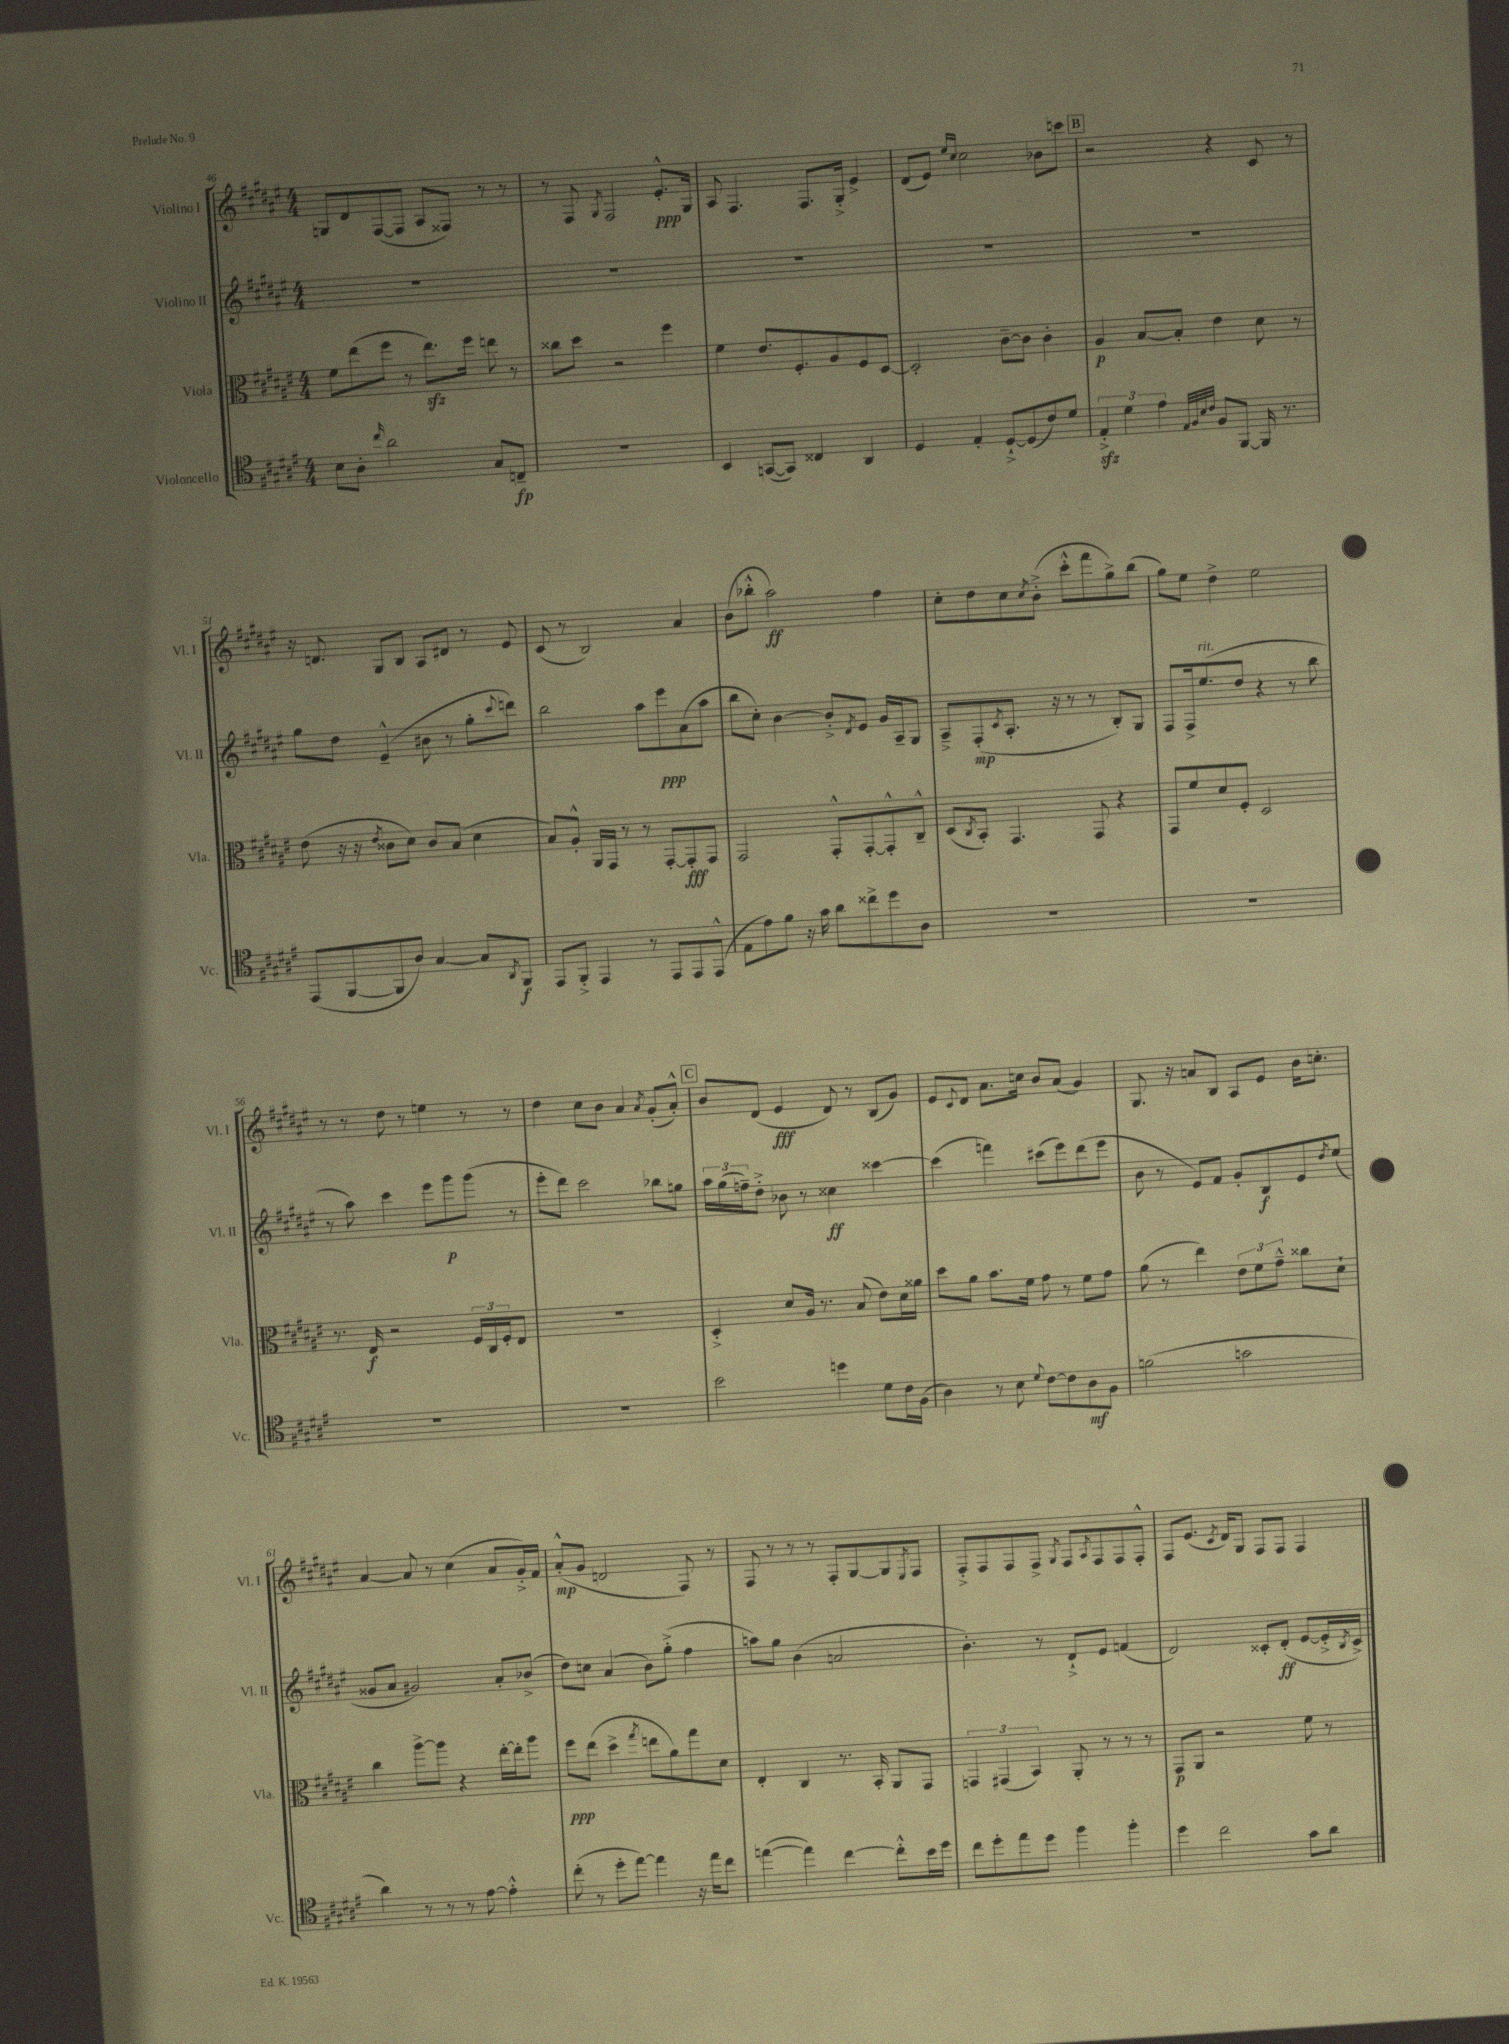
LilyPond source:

<<
\new StaffGroup <<
\new Staff = "s0" \with { instrumentName = "Violino I" shortInstrumentName = "Vl. I" } {
    \clef treble \key fis \major \numericTimeSignature \time 4/4
    g8 dis'8 fis8~( fis8 ais8 fisis8) r8 r8 |
    r8 fis8 \acciaccatura { gis8 } fis2 eis'8.-.-^\ppp gis16 |
    ais8 fis4. fis8. gis16-.-> eis'4-> |
    dis'8( eis'8) \grace { eis''16 cis''16 } cis''2 bes'8 c'''8 |
    \mark \markup { \box "B" } r2 r4 cis'8 r8 |
    r16 d'8. gis8 b8 ais8 dis'8 r8 eis'8 |
    cis'8( r8 b2) ais'4 |
    b'8( bes''8-.-^ ais''2\ff) fis''4 |
    cis''8-. dis''8 cis''8 \acciaccatura { cis''8 } b'8-.->( cis'''8-.-^ fis'''8 gis''8->) b''8( |
    gis''8) eis''8 dis''4-> eis''2 |
    r8 r8 dis''8 r8 e''4 r8 r8 |
    dis''4 cis''8 b'8 ais'4 \acciaccatura { ais'8 } gis'8-.( ais'8-.-^) |
    \mark \markup { \box "C" } b'8 dis'8( eis'4\fff dis'8) r8 b8( gis'8) |
    eis'8 \appoggiatura { cis'8 } dis'8 ais'8. c''16 b'8 ais'8( gis'4) |
    gis8. r16 a'8 b8 ais8 eis'8 b'16 c''8.-. |
    ais'4~ ais'8 r8 cis''4( ais'8 gis'16-.->) fis'16 |
    ais'8-.-^\mp( gis'8 d'2 fis8) r8 |
    fis8 r8 r8 r8 fis8-. gis8~ gis8 \acciaccatura { eis8 } fis8 |
    fis8-.-> fis8 fis8 fis8-> \acciaccatura { gis8 } fis8 \acciaccatura { ais8 } fis8 fis8 fis8-.-^ |
    fis8 eis'8.( \acciaccatura { cis'8 } dis'16) gis8 fis8 fis8 fis4 \bar "|." |
}
\new Staff = "s1" \with { instrumentName = "Violino II" shortInstrumentName = "Vl. II" } {
    \clef treble \key fis \major \numericTimeSignature \time 4/4
    R1 |
    R1 |
    R1 |
    R1 |
    \mark \markup { \box "B" } R1 |
    gis''8 dis''8 eis'4---^( bis'8 r8 gis''8-. \appoggiatura { cis'''8 } d'''8) |
    b''2 ais''8 eis'''8\ppp ais'8( ais''8 |
    b''8 cis''8-.) b'4~ b'8-.-> \acciaccatura { dis'8 } eis'8 gis'16 ais16-- gis8 |
    ais8---> fis8-.\mp( \acciaccatura { cis'8 } ais8.-. r16 r8 r8 b8-.) gis8 |
    fis8 fis16-> eis''8.^\markup { \italic "rit." }( dis''8 r4 r8 b''8 |
    r8 ais''8) cis'''4 eis'''8 gis'''8\p gis'''8( r8 |
    eis'''8-. dis'''8) cis'''2 bes''8 g''8 |
    \mark \markup { \box "C" } \tuplet 3/2 { ais''16 gis''16( f''16--) } dis''8-.-> bes'8 r8 cisis''4\ff cisis'''4~ |
    cisis'''4( f'''4) cis'''8( eis'''8) dis'''8( eis'''8 |
    b'8 r8 eis'8) fis'8 gis'8-. b8\f eis'8 \acciaccatura { dis''8 } eis''8( |
    gisis'8 ais'8 gis'2) ais'8-. bes'8->( |
    dis''8) c''8 ais'4( b'8) gis''8-.->( fis''4 |
    a''8) gis''8 b'4( a'2 |
    b'4.-.) r8 dis'8-!-> eis'8 f'4( |
    dis'2) cisis'8-. dis'8-.\ff( eis'8~ eis'16-.-> \acciaccatura { b8 } cisis'16->) \bar "|." |
}
\new Staff = "s2" \with { instrumentName = "Viola" shortInstrumentName = "Vla." } {
    \clef alto \key fis \major \numericTimeSignature \time 4/4
    fis'8 eis''8( fis''8 r8 eis''8.\sfz) fis''16 e''8 r8 |
    cisis''8 dis''8 r2 fis''4 |
    fis'4 eis'8. fis8.-. ais8 fis8 dis8~ |
    dis2-. cis'8~-- cis'8 cis'4-. |
    \mark \markup { \box "B" } ais4\p b8~ b8-. eis'4 dis'8 r8 |
    eis'8( r16 r16 \acciaccatura { eis'8 } cisis'8 dis'8) cisis'8 b8( dis'4 |
    b8) ais8-.-^ ais,16 gis,16 r8 r8 gis,8~-. gis,8-.\fff gis,8 |
    gis,2 gis,8-.-^ gis,8~-. gis,8-.-^ cis8---^ |
    dis8( \acciaccatura { cis8 } b,8-.) gis,4. gis,8 r4 |
    gis,8 fis'8 dis'8 fis8-. dis2 |
    r8. eis16\f r2 \tuplet 3/2 { fis16 cis16 fis16-. } eis8 |
    R1 |
    \mark \markup { \box "C" } dis4-.-> dis'8 ais16 r8. b8( eis'8) dis'16 aisis'16 |
    dis''8 ais'8 b'8. fis'16 gis'8 r8 fis'8 gis'8 |
    ais'8( r8 eis''4) \tuplet 3/2 { eis'8 fis'8 gis'8---^ } cisis''8 dis'8-! |
    cis''4 ais''8~-> ais''8 r4 eis''16~-. eis''16-. ais''8 |
    fis''8\ppp eis''8( dis''4-> \acciaccatura { gis''8 } e''8 ais'8) gis''8 dis'8 |
    eis4-. cis4 r8. b,16-. ais,8 gis,8 |
    \tuplet 3/2 { g,4 gis,4( b,4) } ais,8-. r8 r8 r8 |
    gis,8\p ais,8 r2 fis'8 r8 \bar "|." |
}
\new Staff = "s3" \with { instrumentName = "Violoncello" shortInstrumentName = "Vc." } {
    \clef tenor \key fis \major \numericTimeSignature \time 4/4
    b8 ais8-. \grace { cis''16 } ais'2 gis8 c8--\fp |
    R1 |
    b,4 g,8~( g,8) cisis4 ais,4 |
    dis4 eis4-. dis8~-!-> dis8( cis'8) dis'8 |
    \mark \markup { \box "B" } \tuplet 3/2 { eis4-.->\sfz dis'4 eis'4 } \grace { eis32 fis32 b32 cis'32 } fis8 fis,8~ fis,16 r8. |
    eis,8( fis,8~ fis,8 ais8) gis4~ gis8 \acciaccatura { ais,8 } fis,8\f |
    eis,8 fis,8-.-> eis,4 r8 eis,8 eis,8 eis,8-^( |
    eis8 eis'8) fis'8 r16 gis'16 ais'8 cisis''8-> dis''8 ais8 |
    R1 |
    R1 |
    R1 |
    R1 |
    \mark \markup { \box "C" } b'2 d''4 dis'8 cis'16 fis16( |
    ais4) r8 b8 \appoggiatura { dis'8 } cis'8~ cis'8 ais8\mf fis8 |
    f'2( g'2 |
    ais'4) r8 r8 r8 eis'8~ eis'4-.-^ |
    cis''8-.( r8 dis''8-. eis''8~) eis''4 r16 eis''16 cis''8 |
    e''4~( e''4) cis''4~ cis''8-.-^ b'16 dis''16 |
    cis''8 dis''8-. eis''8 dis''8 fis''4 fis''4-. |
    dis''4 cis''2 gis'8 ais'8 \bar "|." |
}
>>
>>
\layout { \context { \Score currentBarNumber = #46 } }
